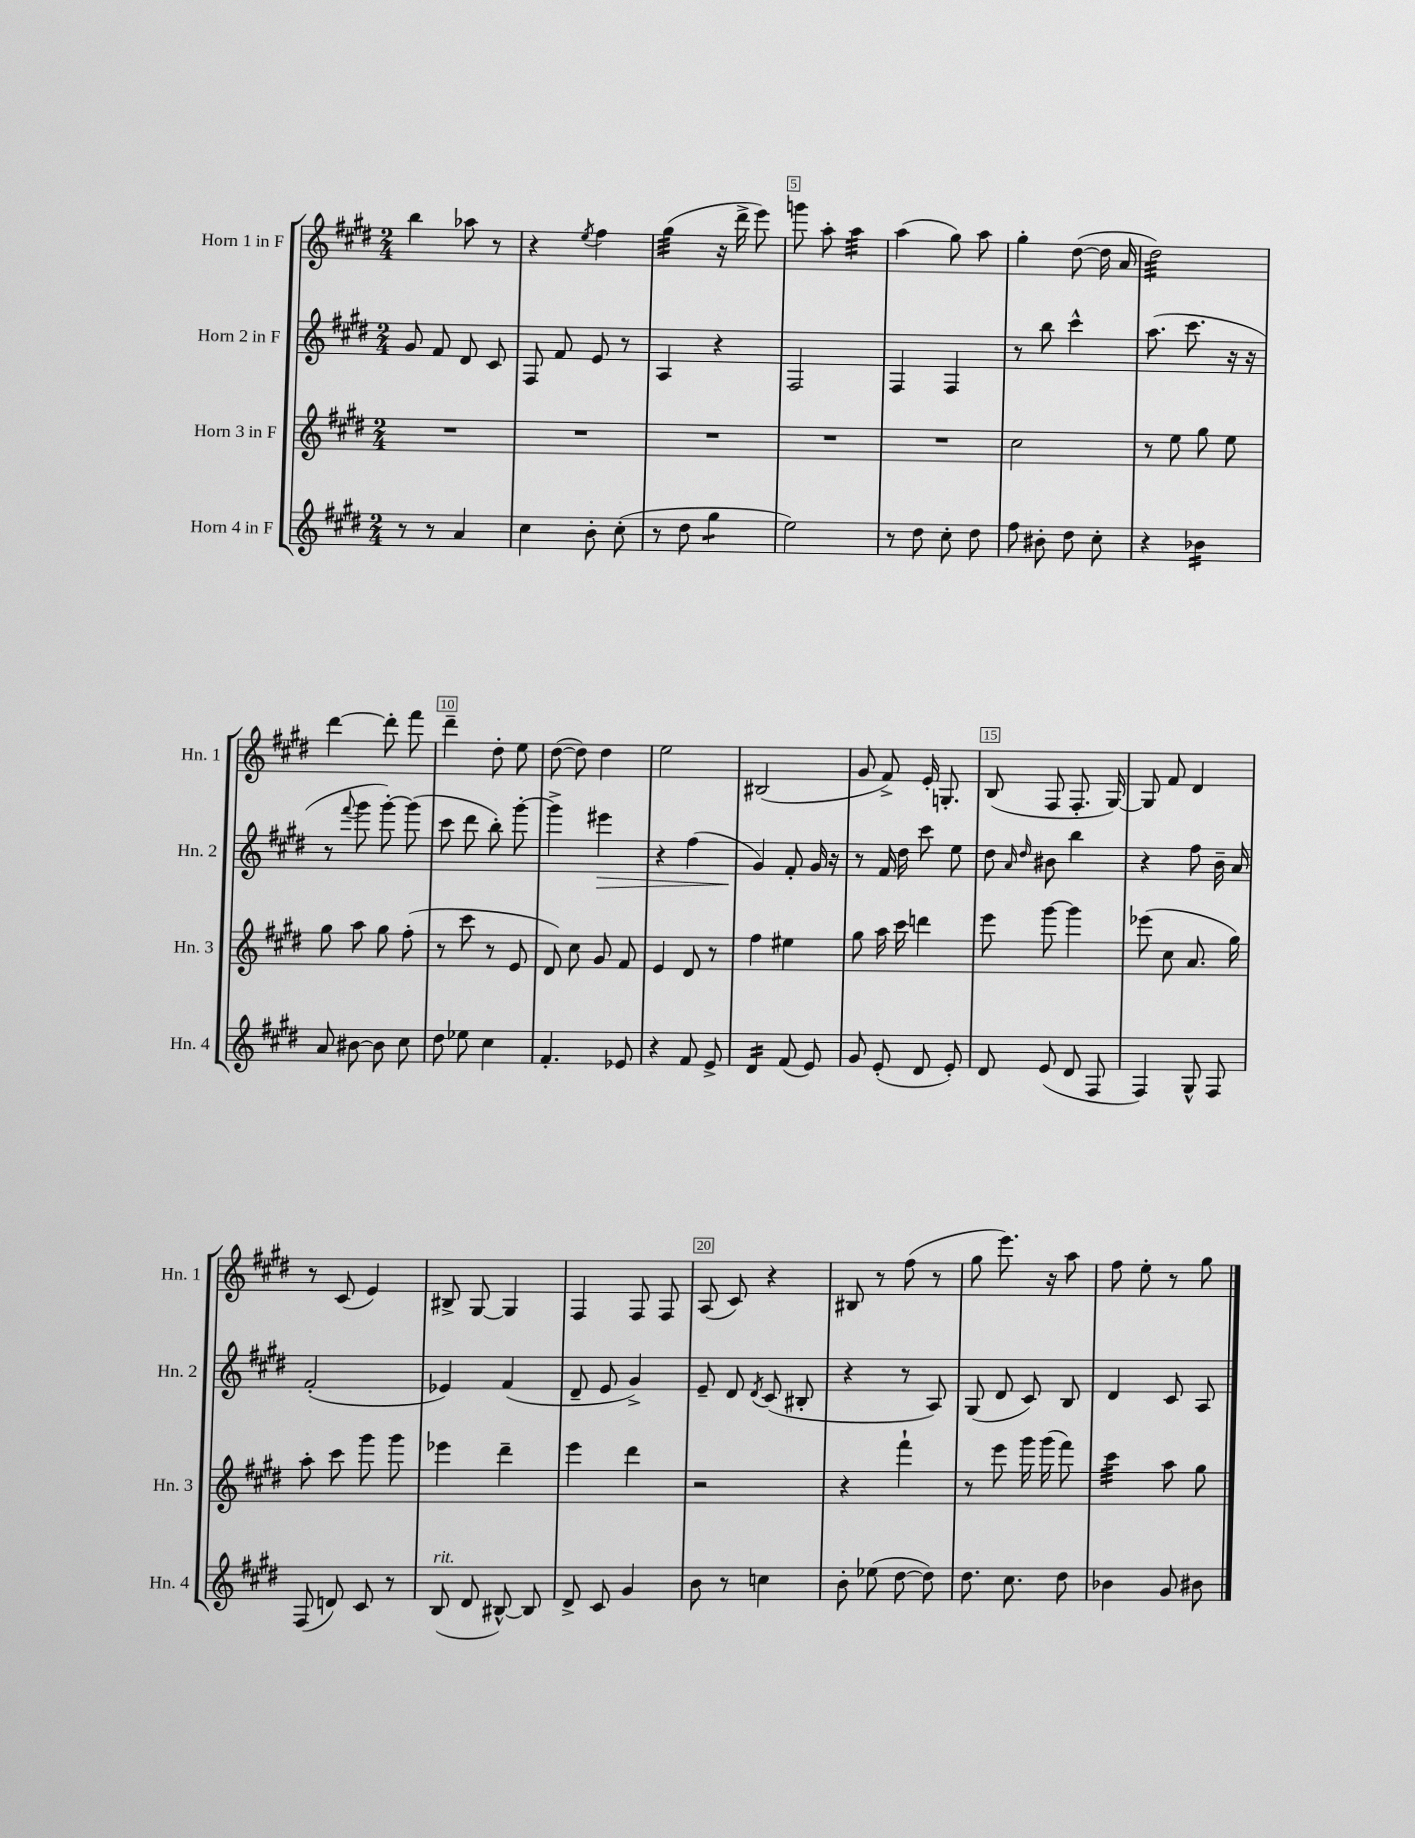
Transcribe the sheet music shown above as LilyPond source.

<<
\new StaffGroup <<
\new Staff = "s0" \with { instrumentName = "Horn 1 in F" shortInstrumentName = "Hn. 1" } {
    \clef treble \key e \major \numericTimeSignature \time 2/4
    \autoBeamOff b''4 aes''8 r8 |
    r4 \acciaccatura { e''8 } fis''4 |
    gis''4:32( r16 dis'''16-> e'''8) |
    g'''8 a''8-. a''4:32 |
    a''4( gis''8) a''8 |
    gis''4-. dis''8~( dis''16 a'16 |
    dis''2:32) |
    dis'''4~ dis'''8-. fis'''8 |
    dis'''4-- dis''8-. e''8 |
    dis''8~( dis''8) dis''4 |
    e''2 |
    bis2( |
    gis'8 fis'8->) e'16-. g8.-. |
    b8( fis8 fis8.-. gis16~) |
    gis8 fis'8 dis'4 |
    r8 cis'8( e'4) |
    bis8-> gis8~ gis4 |
    fis4 fis8 fis8 |
    a8( cis'8) r4 |
    bis8 r8 fis''8( r8 |
    gis''8 e'''8.) r16 a''8 |
    fis''8 e''8-. r8 gis''8 \bar "|." |
}
\new Staff = "s1" \with { instrumentName = "Horn 2 in F" shortInstrumentName = "Hn. 2" } {
    \clef treble \key e \major \numericTimeSignature \time 2/4
    \autoBeamOff gis'8 fis'8 dis'8 cis'8 |
    fis8 fis'8 e'8 r8 |
    a4 r4 |
    fis2 |
    fis4 fis4 |
    r8 b''8 cis'''4-^ |
    a''8.( cis'''8. r16 r16 |
    r8 \appoggiatura { fis'''8 } gis'''8 gis'''8~-.) gis'''8( |
    cis'''8 dis'''8 b''8-.) gis'''8~-. |
    gis'''4-> eis'''4\> |
    r4 fis''4( |
    gis'4\!) fis'8-. gis'16 r16 |
    r8 fis'16 dis''16 cis'''8 e''8 |
    dis''8 \grace { a'16 dis''16 } bis'8 b''4 |
    r4 fis''8 b'16-- a'16 |
    fis'2-.( |
    ees'4) fis'4( |
    dis'8-- e'8 gis'4->) |
    e'8-- dis'8 \acciaccatura { dis'8 } cis'8( bis8-. |
    r4 r8 a8) |
    gis8( dis'8 cis'8) b8 |
    dis'4 cis'8 a8 \bar "|." |
}
\new Staff = "s2" \with { instrumentName = "Horn 3 in F" shortInstrumentName = "Hn. 3" } {
    \clef treble \key e \major \numericTimeSignature \time 2/4
    \autoBeamOff R2 |
    R2 |
    R2 |
    R2 |
    R2 |
    cis''2 |
    r8 e''8 gis''8 e''8 |
    gis''8 a''8 gis''8 fis''8-.( |
    r8 cis'''8 r8 e'8 |
    dis'8) cis''8 gis'8 fis'8 |
    e'4 dis'8 r8 |
    fis''4 eis''4 |
    gis''8 a''16 cis'''16 d'''4 |
    e'''8 gis'''8~ gis'''4 |
    ees'''8( cis''8 a'8. gis''16) |
    a''8-. cis'''8 gis'''8 gis'''8 |
    ees'''4 dis'''4-- |
    e'''4 dis'''4 |
    r2 |
    r4 fis'''4-! |
    r8 e'''8 gis'''16 gis'''16( fis'''8) |
    cis'''4:32 a''8 gis''8 \bar "|." |
}
\new Staff = "s3" \with { instrumentName = "Horn 4 in F" shortInstrumentName = "Hn. 4" } {
    \clef treble \key e \major \numericTimeSignature \time 2/4
    \autoBeamOff r8 r8 a'4 |
    cis''4 b'8-. cis''8-.( |
    r8 dis''8 gis''4:8 |
    e''2) |
    r8 dis''8 cis''8-. dis''8 |
    fis''8 bis'8-. dis''8 cis''8-. |
    r4 bes'4:16 |
    a'8 bis'8~ bis'8 cis''8 |
    dis''8 ees''8 cis''4 |
    fis'4.-. ees'8 |
    r4 fis'8 e'8-> |
    dis'4:16 fis'8( e'8) |
    gis'8 e'8-.( dis'8 e'8-.) |
    dis'8 e'8( dis'8 fis8 |
    fis4) gis8-^ fis8 |
    fis8( d'8) cis'8 r8 |
    b8^\markup { \italic "rit." }( dis'8 bis8~-^) bis8 |
    dis'8-> cis'8 gis'4 |
    b'8 r8 c''4 |
    b'8-. ees''8( dis''8~ dis''8) |
    dis''8. cis''8. dis''8 |
    bes'4 gis'8 bis'8 \bar "|." |
}
>>
>>
\layout { \context { \Score currentBarNumber = #2 \override BarNumber.break-visibility = ##(#f #t #t) barNumberVisibility = #(every-nth-bar-number-visible 5) \override BarNumber.stencil = #(make-stencil-boxer 0.1 0.3 ly:text-interface::print) } }
